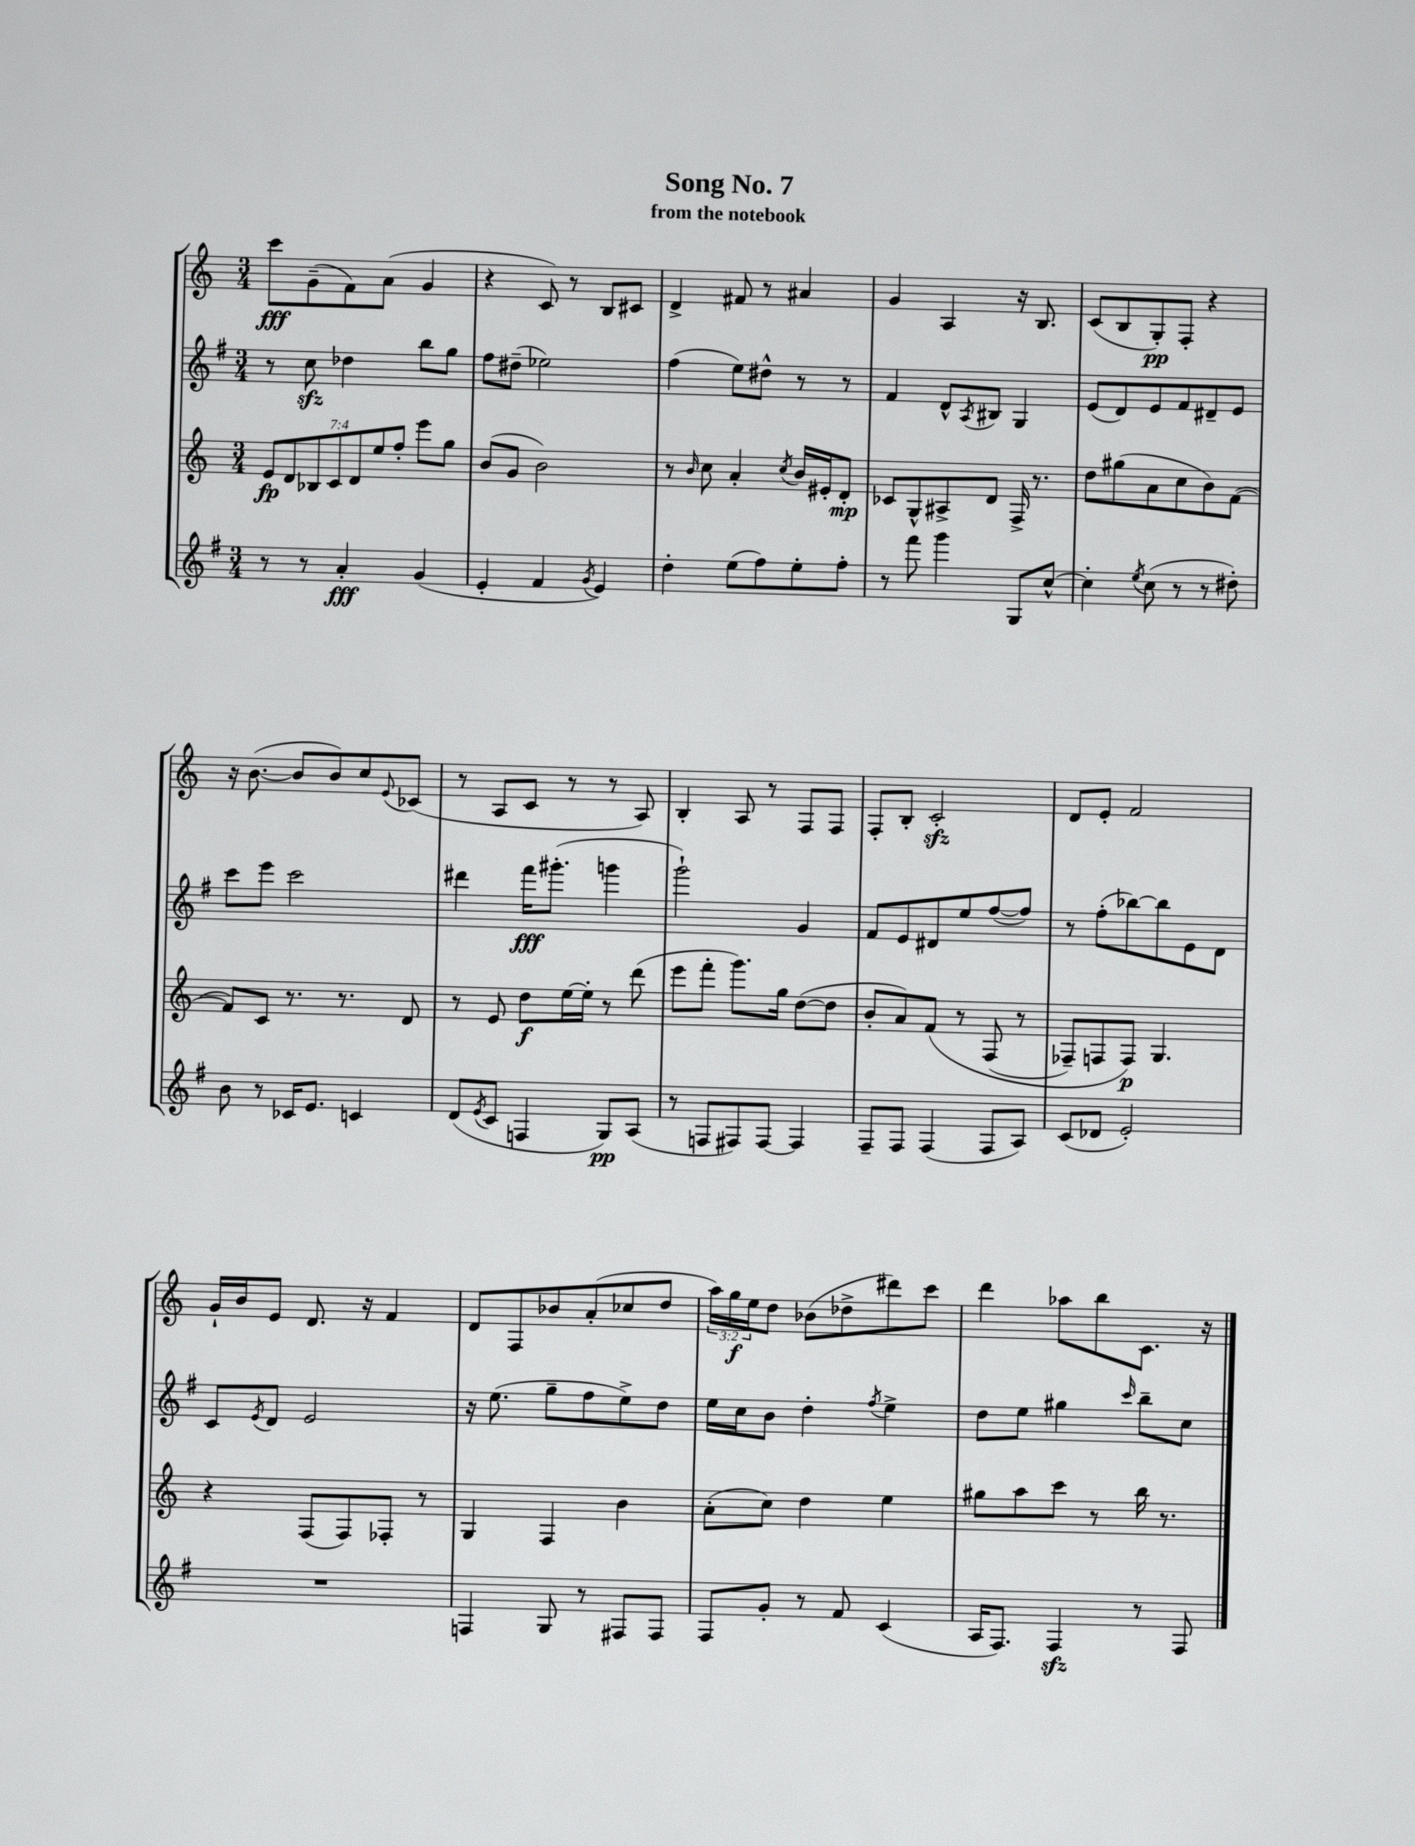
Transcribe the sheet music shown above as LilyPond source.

\header { title = "Song No. 7" subtitle = "from the notebook" }
<<
\new StaffGroup <<
\new Staff = "s0" {
    \clef treble \key c \major \numericTimeSignature \time 3/4 \override Staff.TupletNumber.text = #tuplet-number::calc-fraction-text
    c'''8\fff g'8--( f'8) a'8( g'4 |
    r4 c'8) r8 b8 cis'8 |
    d'4-> fis'8 r8 ais'4 |
    g'4 a4 r16 b8. |
    c'8( b8 g8-.\pp) f8-. r4 |
    r16 b'8.~( b'8 b'8) c''8 \appoggiatura { e'8 } ces'8( |
    r8 a8 c'8 r8 r8 a8) |
    b4-. a8 r8 f8 f8 |
    f8-. b8-. c'2-.\sfz |
    d'8 e'8-. f'2 |
    g'16-! b'16 e'8 d'8. r16 f'4 |
    d'8 f8 bes'8 a'8-.( ces''8 d''8 |
    \tuplet 3/2 { a''16) g''16\f e''16 } d''8 bes'8( des''8-> dis'''8) c'''8 |
    d'''4 aes''8 b''8 c'8. r16 \bar "|." |
}
\new Staff = "s1" {
    \clef treble \key g \major \numericTimeSignature \time 3/4
    r8 c''8\sfz des''4 b''8 g''8 |
    fis''8 dis''8--( ees''2) |
    fis''4( e''8) dis''8-^ r8 r8 |
    fis'4 d'8-^ \acciaccatura { a8 } bis8 g4 |
    e'8( d'8) e'8 fis'8 dis'8-- e'8 |
    c'''8 e'''8 c'''2 |
    dis'''4 fis'''16\fff gis'''8.-.( g'''4 |
    g'''2-!) g'4 |
    fis'8 e'8 dis'8 e''8 fis''8~( fis''8) |
    r8 fis''8-.( bes''8~) bes''8 e'8 d'8 |
    c'8 \acciaccatura { e'8 } d'8 e'2 |
    r16 e''8.( g''8-- fis''8 e''8->) d''8 |
    e''16 c''16 b'8 d''4-. \acciaccatura { fis''8 } e''4-> |
    d''8 e''8 gis''4 \grace { c'''16 } b''8-- c''8 \bar "|." |
}
\new Staff = "s2" {
    \clef treble \key c \major \numericTimeSignature \time 3/4 \override Staff.TupletNumber.text = #tuplet-number::calc-fraction-text
    \tuplet 7/4 { e'8\fp d'8 bes8 c'8 d'8 e''8 f''8-. } e'''8 g''8 |
    b'8( g'8 b'2) |
    r8 \grace { b'16 } c''8 a'4-. \acciaccatura { c''8 } b'16 eis'16-. d'8-.\mp |
    ces'8 g8-^ ais8-> d'8 f16-> r8. |
    d''8 gis''8( a'8 c''8 b'8) f'8~( |
    f'8) c'8 r8. r8. d'8 |
    r8 e'8 d''8\f e''16~ e''16-. r8 d'''8( |
    e'''8 f'''8-. g'''8.) g''16 d''8~( d''8 |
    b'8-. a'8) f'8\( r8 f8( r8 |
    fes8--) f8 f8\p\) g4. |
    r4 f8( f8) fes8-. r8 |
    g4 f4 b'4 |
    a'8-.( c''8) d''4 e''4 |
    gis''8 a''8 c'''8 r8 b''16 r8. \bar "|." |
}
\new Staff = "s3" {
    \clef treble \key g \major \numericTimeSignature \time 3/4
    r8 r8 a'4-.\fff g'4( |
    e'4-. fis'4 \acciaccatura { g'8 } e'4) |
    d''4-. e''8( fis''8) e''8-. fis''8-. |
    r8 fis'''8 g'''4 g8 c''8~-^ |
    c''4-. \acciaccatura { e''8 } c''8( r8 r8 dis''8-.) |
    b'8 r8 ces'16 e'8. c'4 |
    d'8( \acciaccatura { e'8 } c'8 f4 g8\pp) a8( |
    r8 f8 fis8) fis8~ fis4 |
    fis8-- fis8 fis4( fis8 a8) |
    c'8( des'8 e'2-.) |
    R2. |
    f4 g8 r8 fis8 fis8 |
    fis8 g'8-. r8 fis'8 c'4( |
    a16 fis8.) fis4\sfz r8 fis8 \bar "|." |
}
>>
>>
\layout { \context { \Score \remove "Bar_number_engraver" } }
